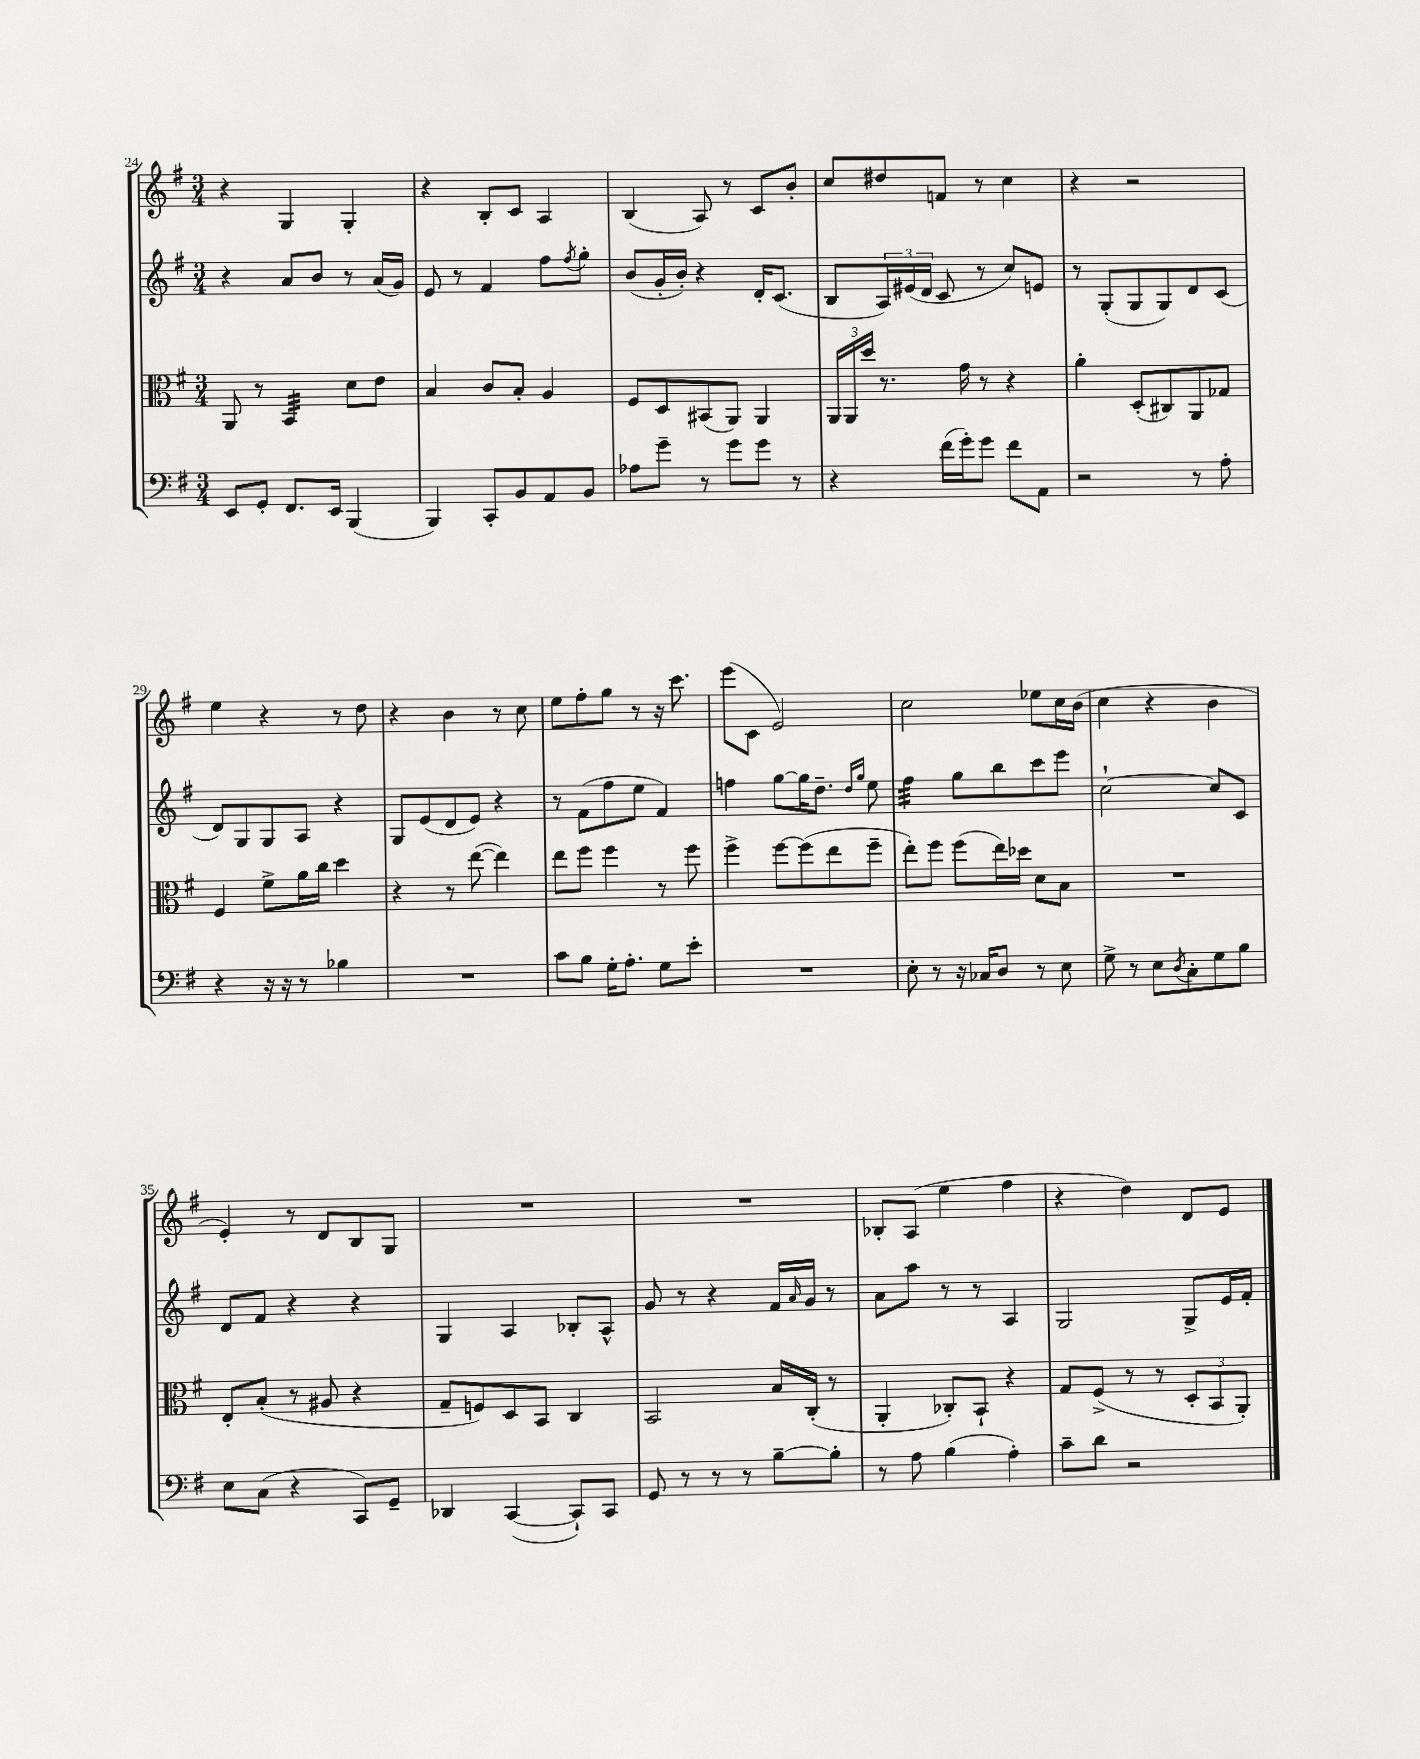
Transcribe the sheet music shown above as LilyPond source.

<<
\new StaffGroup <<
\new Staff = "s0" {
    \clef treble \key g \major \numericTimeSignature \time 3/4
    r4 g4 g4-. |
    r4 b8-. c'8 a4 |
    b4( a8) r8 c'8 b'8-. |
    c''8 dis''8 f'8 r8 c''4 |
    r4 r2 |
    e''4 r4 r8 d''8 |
    r4 b'4 r8 c''8 |
    e''8 fis''8-. g''8 r8 r16 c'''8. |
    e'''8( c'8 e'2) |
    c''2 ees''8 c''16 b'16( |
    c''4 r4 b'4 |
    e'4-.) r8 d'8 b8 g8 |
    R2. |
    R2. |
    bes8-. a8( e''4 fis''4 |
    r4 d''4) d'8 e'8 \bar "|." |
}
\new Staff = "s1" {
    \clef treble \key g \major \numericTimeSignature \time 3/4
    r4 a'8 b'8 r8 a'16( g'16) |
    e'8 r8 fis'4 fis''8 \acciaccatura { fis''8 } g''8-. |
    b'8( g'16-. b'16-.) r4 d'16-. c'8.( |
    b8 \tuplet 3/2 { a16) eis'16( d'16 } c'8 r8 c''8) e'8 |
    r8 g8-.( g8 g8) d'8 c'8( |
    d'8) g8 g8 a8 r4 |
    g8 e'8( d'8 e'8) r4 |
    r8 fis'8( fis''8 e''8 fis'4) |
    f''4 g''8~ g''16 d''8.-- \grace { d''16 g''16 } e''8 |
    fis''4:32 g''8 b''8 c'''8 e'''8 |
    c''2~-! c''8 c'8 |
    d'8 fis'8 r4 r4 |
    g4 a4 bes8-. a8-^ |
    g'8 r8 r4 fis'16 \grace { a'16 } g'16 r8 |
    a'8 a''8 r8 r8 a4 |
    g2 g8-> e'16 fis'16-. \bar "|." |
}
\new Staff = "s2" {
    \clef alto \key g \major \numericTimeSignature \time 3/4
    a,8 r8 b,4:32 d'8 e'8 |
    b4 c'8 b8-. a4 |
    fis8 d8 bis,8( a,8) a,4 |
    \tuplet 3/2 { a,16 a,16 d''16 } r8. g'16 r8 r4 |
    a'4-. d8-.( cis8) a,8 ges8 |
    fis4 fis'8-> a'16 c''16 d''4 |
    r4 r8 e''8~( e''4) |
    e''8 fis''8 fis''4 r8 fis''8 |
    fis''4-> fis''8~ fis''8( e''8 fis''8-- |
    e''8-.) fis''8 fis''8( e''16) des''16 d'8 b8 |
    R2. |
    e8-. b8-.( r8 ais8 r4 |
    g8-- f8) d8 b,8 c4 |
    b,2 b16 c16-.( r8 |
    a,4-. ces8-.) b,8-! r4 |
    g8 fis8->( r8 r8 \tuplet 3/2 { d8-. b,8 a,8-.) } \bar "|." |
}
\new Staff = "s3" {
    \clef bass \key g \major \numericTimeSignature \time 3/4
    e,8 g,8-. fis,8. e,16 b,,4( |
    b,,4) c,8-. b,8 a,8 b,8 |
    aes8 g'8-- r8 g'8 g'8 r8 |
    r4 fis'16( g'16-.) g'8 fis'8 a,8 |
    r2 r8 a8-. |
    r4 r16 r16 r8 bes4 |
    R2. |
    c'8 b8 g16-. a8.-. g8 e'8-. |
    R2. |
    e8-. r8 r16 ces16 d8 r8 e8 |
    g8-> r8 e8 \acciaccatura { d8 } c8-. g8 b8 |
    e8 c8( r4 c,8) g,8-- |
    des,4 c,4~( c,8-!) c,8 |
    g,8 r8 r8 r8 b8~-- b8-. |
    r8 a8 b4( a4-.) |
    c'8-- d'8 r2 \bar "|." |
}
>>
>>
\layout { \context { \Score currentBarNumber = #24 } }
